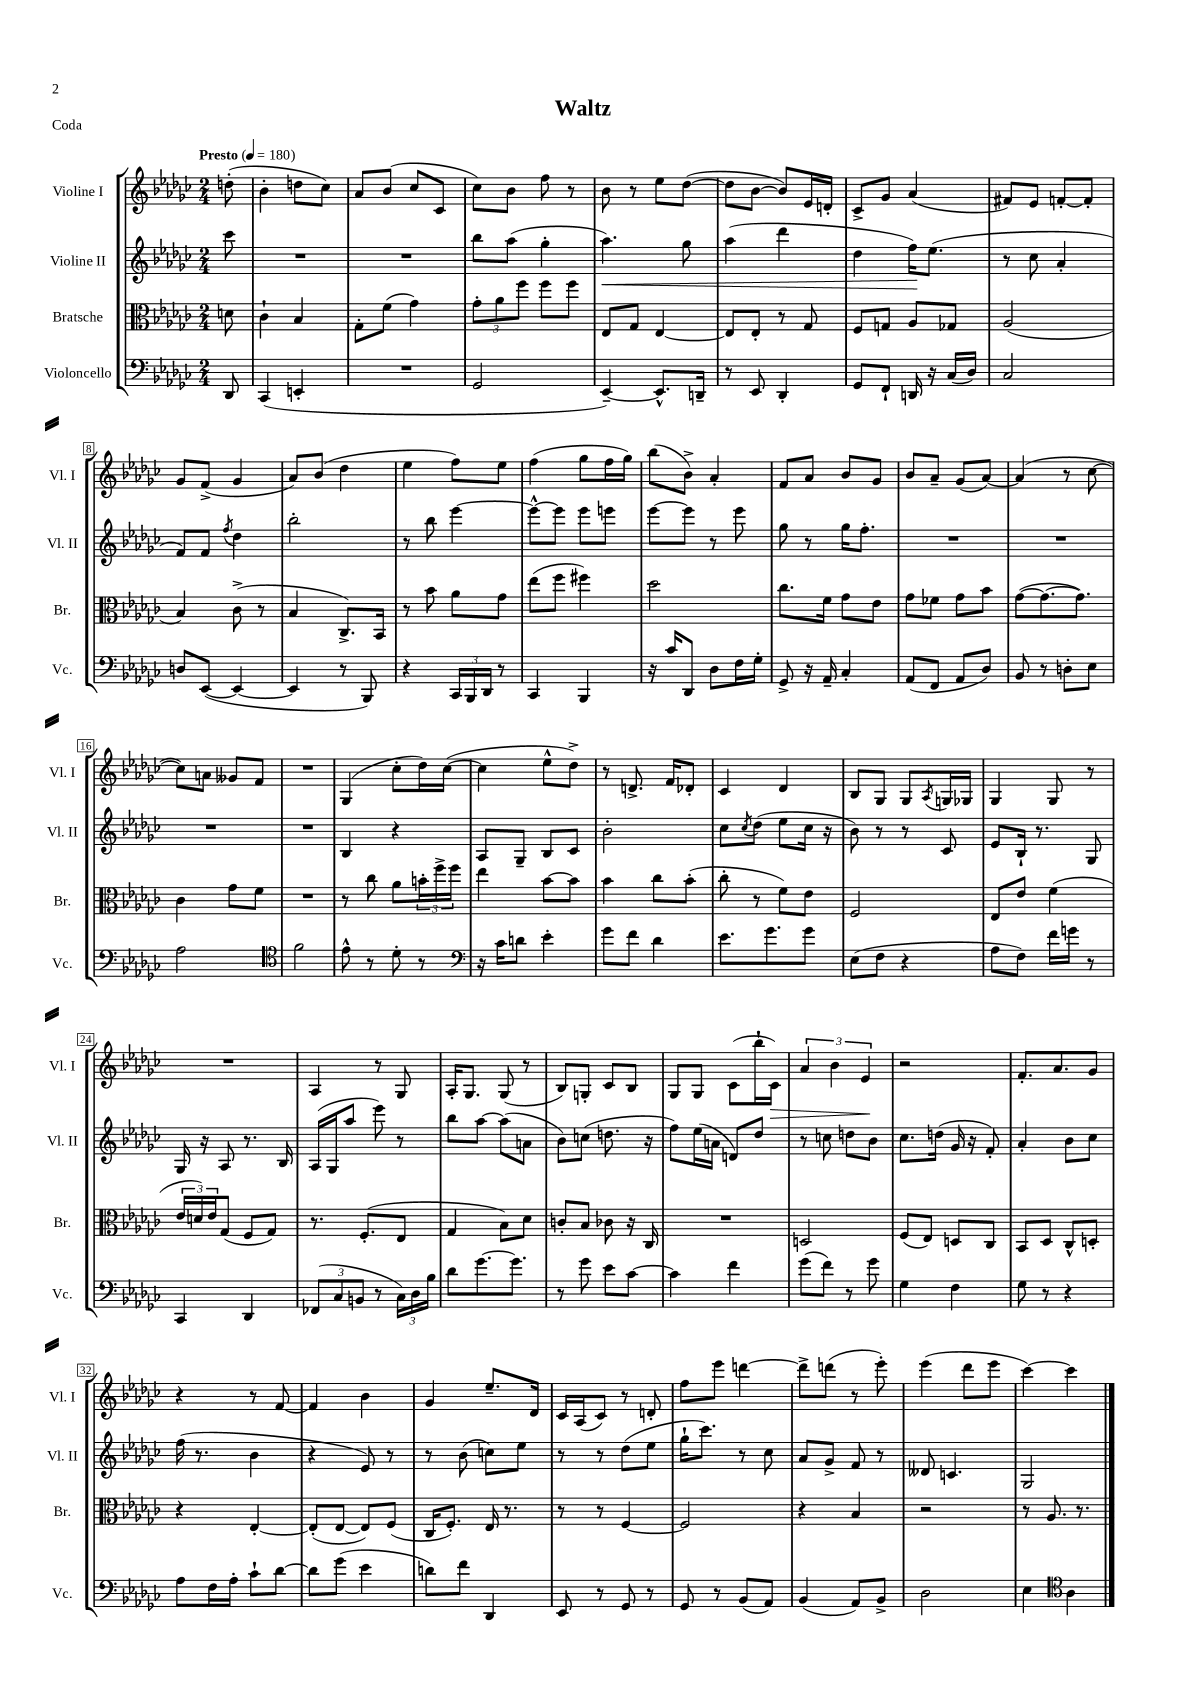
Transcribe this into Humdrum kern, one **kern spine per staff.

**kern	**kern	**kern	**kern
*staff4	*staff3	*staff2	*staff1
*clefF4	*clefC3	*clefG2	*clefG2
*k[b-e-a-d-g-c-]	*k[b-e-a-d-g-c-]	*k[b-e-a-d-g-c-]	*k[b-e-a-d-g-c-]
*M2/4	*M2/4	*M2/4	*M2/4
*MM180	*MM180	*MM180	*MM180
8DD-	8d	8ccc-	(8dd'
=	=	=	=
(4CC-	4c-`	2r	4b-'
4EE'	4B-	.	8dd
.	.	.	8cc-)
=	=	=	=
2r	8G-'	2r	8a-
.	(8f	.	(8b-
.	4g-)	.	8cc-
.	.	.	8c-
=	=	=	=
2GG-	12g-'	8bb-	8cc-)
.	12a-	.	.
.	.	(8aa-	8b-
.	12ff	.	.
.	8ff	4gg-'	8ff
.	8ff	.	8r
=	=	=	=
[4EE-~)	8E-	4.aa-)	8b-
.	8G-	.	8r
8.EE-^^]	[4E-	.	8ee-
.	.	8gg-	([8dd-
16DD~	.	.	.
=	=	=	=
8r	8E-]	(4aa-	8dd-]
8EE-	8E-'	.	[8b-
4DD-'	8r	4ddd-	8b-])
.	8G-	.	16e-
.	.	.	16d'
=	=	=	=
8GG-	8F	4dd-	8c-^
8FF`	8G	.	8g-
16DD	8A-	16ff)	(4a-
16r	.	(8.ee-	.
(16C-	8G-	.	.
16D-)	.	.	.
=	=	=	=
2C-	(2A-	8r	8f#)
.	.	8cc-	8e-
.	.	4a-'	[8f'
.	.	.	8f']
=	=	=	=
8D	4B-)	8f)	8g-
([8EE-	.	8f	(8f^
.	.	8qff	.
4EE-_	(8c-^	4dd-	4g-
.	8r	.	.
=	=	=	=
4EE-]	4B-	2bb-'	8a-)
.	.	.	(8b-
8r	8.C-^)	.	4dd-
8BBB-)	.	.	.
.	16BB-	.	.
=	=	=	=
4r	8r	8r	4ee-
.	8b-	8bb-	.
24CC-	8a-	[4eee-	8ff)
24BBB-	.	.	.
24DD-	.	.	.
8r	8g-	.	8ee-
=	=	=	=
4CC-	(8ee-	8eee-^^_	(4ff
.	8ff	8eee-]	.
4BBB-	4ff#)	8eee-	8gg-
.	.	8eee	16ff
.	.	.	16gg-)
=	=	=	=
16r	2dd-	[8eee-	(8bb-
16c-	.	.	.
8DD-	.	8eee-]	8b-^)
8D-	.	8r	4a-'
16F	.	8eee-	.
16G-'	.	.	.
=	=	=	=
8GG-^	8.cc-	8gg-	8f
16r	.	8r	8a-
16AA-~	16f	.	.
4C-'	8g-	16gg-	8b-
.	.	8.ff'	.
.	8e-	.	8g-
=	=	=	=
(8AA-	8g-	2r	8b-
8FF	8f-	.	8a-~
8AA-	8g-	.	(8g-
8D-)	8b-	.	[8a-)
=	=	=	=
8BB-	([8g-	2r	(4a-]
8r	8.g-_	.	.
8D'	.	.	8r
.	8.g-])	.	.
8E-	.	.	[8cc-
=	=	=	=
2A-	4c-	2r	8cc-])
.	.	.	8a
.	8g-	.	8g--
.	8f	.	8f
=	=	=	=
*clefC4	*	*	*
2f	2r	2r	2r
=	=	=	=
8e-^^	8r	4B-	(4G-
8r	8cc-	.	.
8d-'	8a-	4r	8cc-'
8r	24b'	.	16dd-)
.	24ff^	.	.
.	.	.	([16cc-
.	24ff	.	.
=	=	=	=
*clefF4	*	*	*
16r	4ee-	8A-	4cc-]
16c-	.	.	.
8d	.	8G-~	.
4e-'	[8b-	8B-	8ee-^^
.	8b-]	8c-	8dd-^)
=	=	=	=
8g-	4b-	2b-'	8r
8f	.	.	8.d^
4d-	8cc-	.	.
.	.	.	16f
.	(8b-'	.	8d-'
=	=	=	=
8.e-	8cc-'	8cc-	4c-
.	.	8qcc-	.
.	8r	(8dd-	.
8.g-	.	.	.
.	8f)	8ee-	4d-
8g-	8e-	16cc-	.
.	.	16r	.
=	=	=	=
(8E-	2F	8b-)	8B-
8F	.	8r	8G-
4r	.	8r	8G-
.	.	.	8qA-
.	.	8c-	16G
.	.	.	16G-
=	=	=	=
8A-	8E-	8e-	4G-
8F)	8e-	16B-`	.
.	.	8.r	.
16f	(4f	.	8G-
16g	.	.	.
8r	.	8G-	8r
=	=	=	=
4CC-	24e-	16G-	2r
.	24d)	.	.
.	.	16r	.
.	24e-	.	.
.	(8G-	8A-	.
4DD-	8F	8.r	.
.	8G-)	.	.
.	.	16B-	.
=	=	=	=
(12FF-	8.r	(16A-	4A-
.	.	16G-	.
12C-	.	.	.
.	.	8aa-	.
12BB	.	.	.
.	(8.F'	.	.
8r	.	8eee-)	8r
24C-)	8E-	8r	8G-
24D-	.	.	.
24B-	.	.	.
=	=	=	=
8d-	4G-	8bb-	16A-'
.	.	.	8.G-
[8.g-	.	[8aa-	.
.	8B-)	(8aa-]	(8G-
8.g-]	.	.	.
.	8d-	8a	8r
=	=	=	=
8r	8c'	8b-)	8B-)
8g-	8B-	(8cc	8G'
8e-	8c-	8.dd	8c-
[8c-	16r	.	8B-
.	16C-	16r	.
=	=	=	=
4c-]	2r	8ff)	8G-
.	.	(16ee-	8G-
.	.	16a	.
4f	.	8d)	(8c-
.	.	8dd-	16bb-`
.	.	.	16c-)
=	=	=	=
(8g-	2D	8r	6a-
8f)	.	8cc	.
.	.	.	6b-
8r	.	8dd	.
.	.	.	6e-
8g-	.	8b-	.
=	=	=	=
4G-	(8F	8.cc-	2r
.	8E-)	.	.
.	.	(16dd	.
4F	8D	16g-	.
.	.	16r	.
.	8C-	8f')	.
=	=	=	=
8G-	8BB-	4a-'	8.f'
8r	8D-	.	.
.	.	.	8.a-
4r	8C-^^	8b-	.
.	8D'	8cc-	8g-
=	=	=	=
8A-	4r	(16ff	4r
.	.	8.r	.
16F	.	.	.
16A-'	.	.	.
8c-`	[4E-'	4b-	8r
[8d-	.	.	[8f
=	=	=	=
8d-]	(8E-']	4r	4f]
(8g-	[8E-	.	.
4e-	8E-])	8e-)	4b-
.	(8F	8r	.
=	=	=	=
8d)	16C-	8r	4g-
.	8.F')	.	.
8f	.	(8b-	.
4DD-	16E-	8cc)	8.ee-~
.	8.r	.	.
.	.	8ee-	.
.	.	.	16d-
=	=	=	=
8EE-	8r	8r	16c-
.	.	.	(16A-
8r	8r	8r	8c-)
8GG-	[4F	(8dd-	8r
8r	.	8ee-	8d'
=	=	=	=
8GG-	2F]	16gg-`	8ff
.	.	8.ccc-)	.
8r	.	.	8eee-
(8BB-	.	8r	[4ddd
8AA-)	.	8cc-	.
=	=	=	=
(4BB-	4r	8a-	8ddd^]
.	.	8g-^	(8ddd
8AA-)	4B-	8f	8r
8BB-^	.	8r	8eee-')
=	=	=	=
2D-	2r	8d--	(4eee-
.	.	4.c	.
.	.	.	8ddd-
.	.	.	8eee-
=	=	=	=
4E-	8r	2G-	[4ccc-)
.	8.A-	.	.
*clefC4	*	*	*
4A-	.	.	4ccc-]
.	8.r	.	.
==	==	==	==
*-	*-	*-	*-
